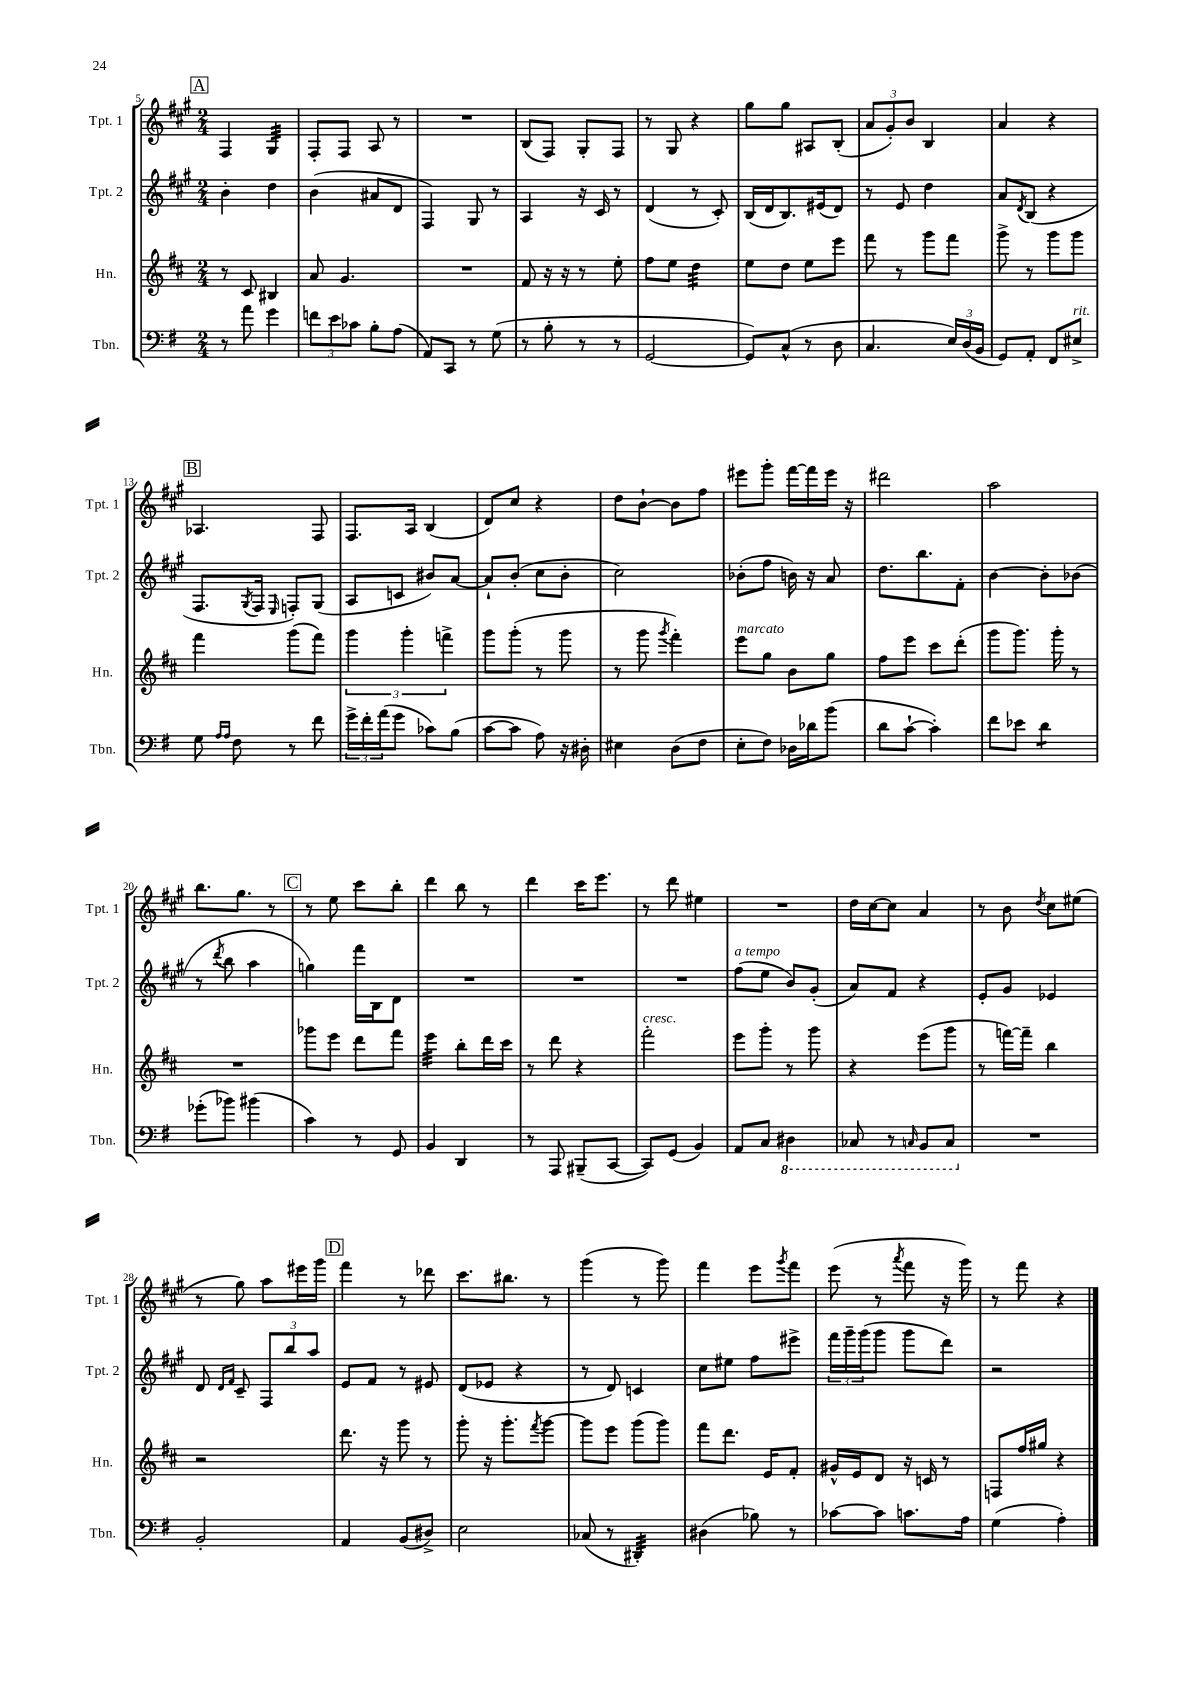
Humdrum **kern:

**kern	**kern	**kern	**kern
*staff4	*staff3	*staff2	*staff1
*clefF4	*clefG2	*clefG2	*clefG2
*k[f#]	*k[f#c#]	*k[f#c#g#]	*k[f#c#g#]
*M2/4	*M2/4	*M2/4	*M2/4
8r	8r	4b'	4F#
8a	8c#	.	.
4g	4B#	4dd	4G#
=	=	=	=
12f	8a	(4b	8F#'
12e	.	.	.
.	4.g	.	8F#
12c-	.	.	.
8B'	.	8a#	8A
(8A	.	8d	8r
=	=	=	=
8AA)	2r	4F#)	2r
8CC	.	.	.
8r	.	8G#	.
(8G	.	8r	.
=	=	=	=
8r	8f#	4A	(8B
8B'	16r	.	8F#)
.	16r	.	.
8r	8r	16r	8G#'
.	.	16c#	.
8r	8ee'	8r	8F#
=	=	=	=
[2GG	8ff#	(4d	8r
.	8ee	.	8G#
.	4dd	8r	4r
.	.	8c#')	.
=	=	=	=
8GG])	8ee	(16B	8gg#
.	.	16d	.
(8C^^	8dd	8.B)	8gg#
8r	8ee	.	8A#
.	.	(16e#	.
8D	8eee	8d)	(8B'
=	=	=	=
4.C	8fff#	8r	12a
.	.	.	12g#')
.	8r	8e	.
.	.	.	12b
.	8ggg	4dd	4B
24E)	8fff#	.	.
(24D	.	.	.
24BB	.	.	.
=	=	=	=
8GG)	8ggg^	8a	4a
.	.	8qd	.
8AA'	8r	(8B	.
8FF#	8ggg	4r	4r
8E#^	8ggg	.	.
=	=	=	=
8G	4fff#	8.F#	4.A-
16qqA	.	.	.
16qqA	.	.	.
8F#	.	.	.
.	.	8qG#	.
.	.	16F#	.
.	.	16qqE	.
8r	(8ggg	8F')	.
8f#	8fff#)	(8G#	8F#
=	=	=	=
24g^	6ggg	8A	8.F#
24f#'	.	.	.
(24a	.	.	.
8g	.	8c	.
.	6ggg'	.	.
.	.	.	16A
8c-)	.	8b#)	(4B
.	6fff^	.	.
(8B	.	[8a	.
=	=	=	=
[8c	8ggg	8a`]	8d)
8c]	(8ggg'	(8b'	8cc#
8A)	8r	8cc#	4r
16r	8ggg	8b'	.
16D#'	.	.	.
=	=	=	=
4E#	8r	2cc#)	8dd
.	8ggg	.	[8b`
.	8qggg	.	.
(8D	4fff#')	.	8b]
8F#	.	.	8ff#
=	=	=	=
8E'	8eee	(8b-'	8eee#
8F#)	8gg	8ff#	8ggg#'
16D-	8b	16b)	[16fff#
16d-	.	16r	16fff#]
(8b	8gg	8a	16eee#
.	.	.	16r
=	=	=	=
8d	8ff#	8.dd	2ddd#
[8c`	8eee	.	.
.	.	8.bb	.
4c'])	8ccc#	.	.
.	(8ddd'	8f#'	.
=	=	=	=
8f#	8ggg	[4b	2aa
8e-	8.ggg)	.	.
4d	.	8b']	.
.	16ggg'	.	.
.	8r	(8b-	.
=	=	=	=
(8g-'	2r	8r	8.bb
.	.	8qddd	.
8b-)	.	8bb	.
.	.	.	8.gg#
(4b#	.	4aa	.
.	.	.	8r
=	=	=	=
4c)	8ggg-	4gg)	8r
.	8eee	.	8ee
8r	8ddd	16fff#	8ccc#
.	.	16B	.
8GG	8fff#	8d	8bb'
=	=	=	=
4BB	4eee	2r	4ddd
4DD	8bb'	.	8bb
.	16ddd	.	8r
.	16ccc#	.	.
=	=	=	=
8r	8r	2r	4ddd
8AAA	8ddd	.	.
(8BBB#~	4r	.	16ccc#
.	.	.	8.eee
[8CC	.	.	.
=	=	=	=
8CC])	2fff#'	2r	8r
(8GG	.	.	8ddd
4BB)	.	.	4ee#
=	=	=	=
8AA	8eee	(8ff#	2r
8C	8ggg'	8ee	.
4DD#	8r	8b)	.
.	8ggg	(8g#'	.
=	=	=	=
8CC-	4r	8a)	16dd
.	.	.	[16cc#
8r	.	8f#	8cc#]
16qqCC	.	.	.
8BBB	(8eee	4r	4a
8CC	8ggg	.	.
=	=	=	=
2r	8r	8e'	8r
.	[16fff)	8g#	8b
.	16fff~]	.	.
.	.	.	8qdd
.	4bb	4e-	8cc#
.	.	.	(8ee#
=	=	=	=
2BB'	2r	8d	8r
.	.	16qqd	.
.	.	16qqf#	.
.	.	8c#~	8gg#)
.	.	12F#	8aa
.	.	12bb	.
.	.	.	16eee#
.	.	12aa	.
.	.	.	16ggg#
=	=	=	=
4AA	8.ddd	8e	4fff#
.	.	8f#	.
.	16r	.	.
(8BB	8ggg	8r	8r
8D#^)	8r	8e#	8ddd-
=	=	=	=
2E	8ggg'	(8d	8.ccc#
.	16r	8e-	.
.	8.ggg'	.	8.bb#
.	.	4r	.
.	8qfff#	.	.
.	[8ggg	.	8r
=	=	=	=
(8C-	8ggg]	8r	(4ggg#
8r	8eee	8d)	.
4DD#')	(8ggg	4c	8r
.	8ggg)	.	8ggg#)
=	=	=	=
(4D#	8fff#	8cc#	4fff#
.	8.ddd	8ee#	.
8B-)	.	8ff#	8eee
.	16e	.	.
.	.	.	8qggg#
8r	8f#'	8eee#^	8fff#
=	=	=	=
[8c-	16g#^^	24fff#	(8eee
.	.	24ggg#~	.
.	16e	.	.
.	.	(24ggg#	.
8c-]	8d	8ggg#	8r
.	.	.	8qaaa
8.c	16r	8ggg#	8fff#
.	16c	.	.
.	8r	8ddd)	16r
16A	.	.	16ggg#)
=	=	=	=
(4G	8F	2r	8r
.	16ff#	.	8fff#
.	16gg#	.	.
4A')	4r	.	4r
==	==	==	==
*-	*-	*-	*-
